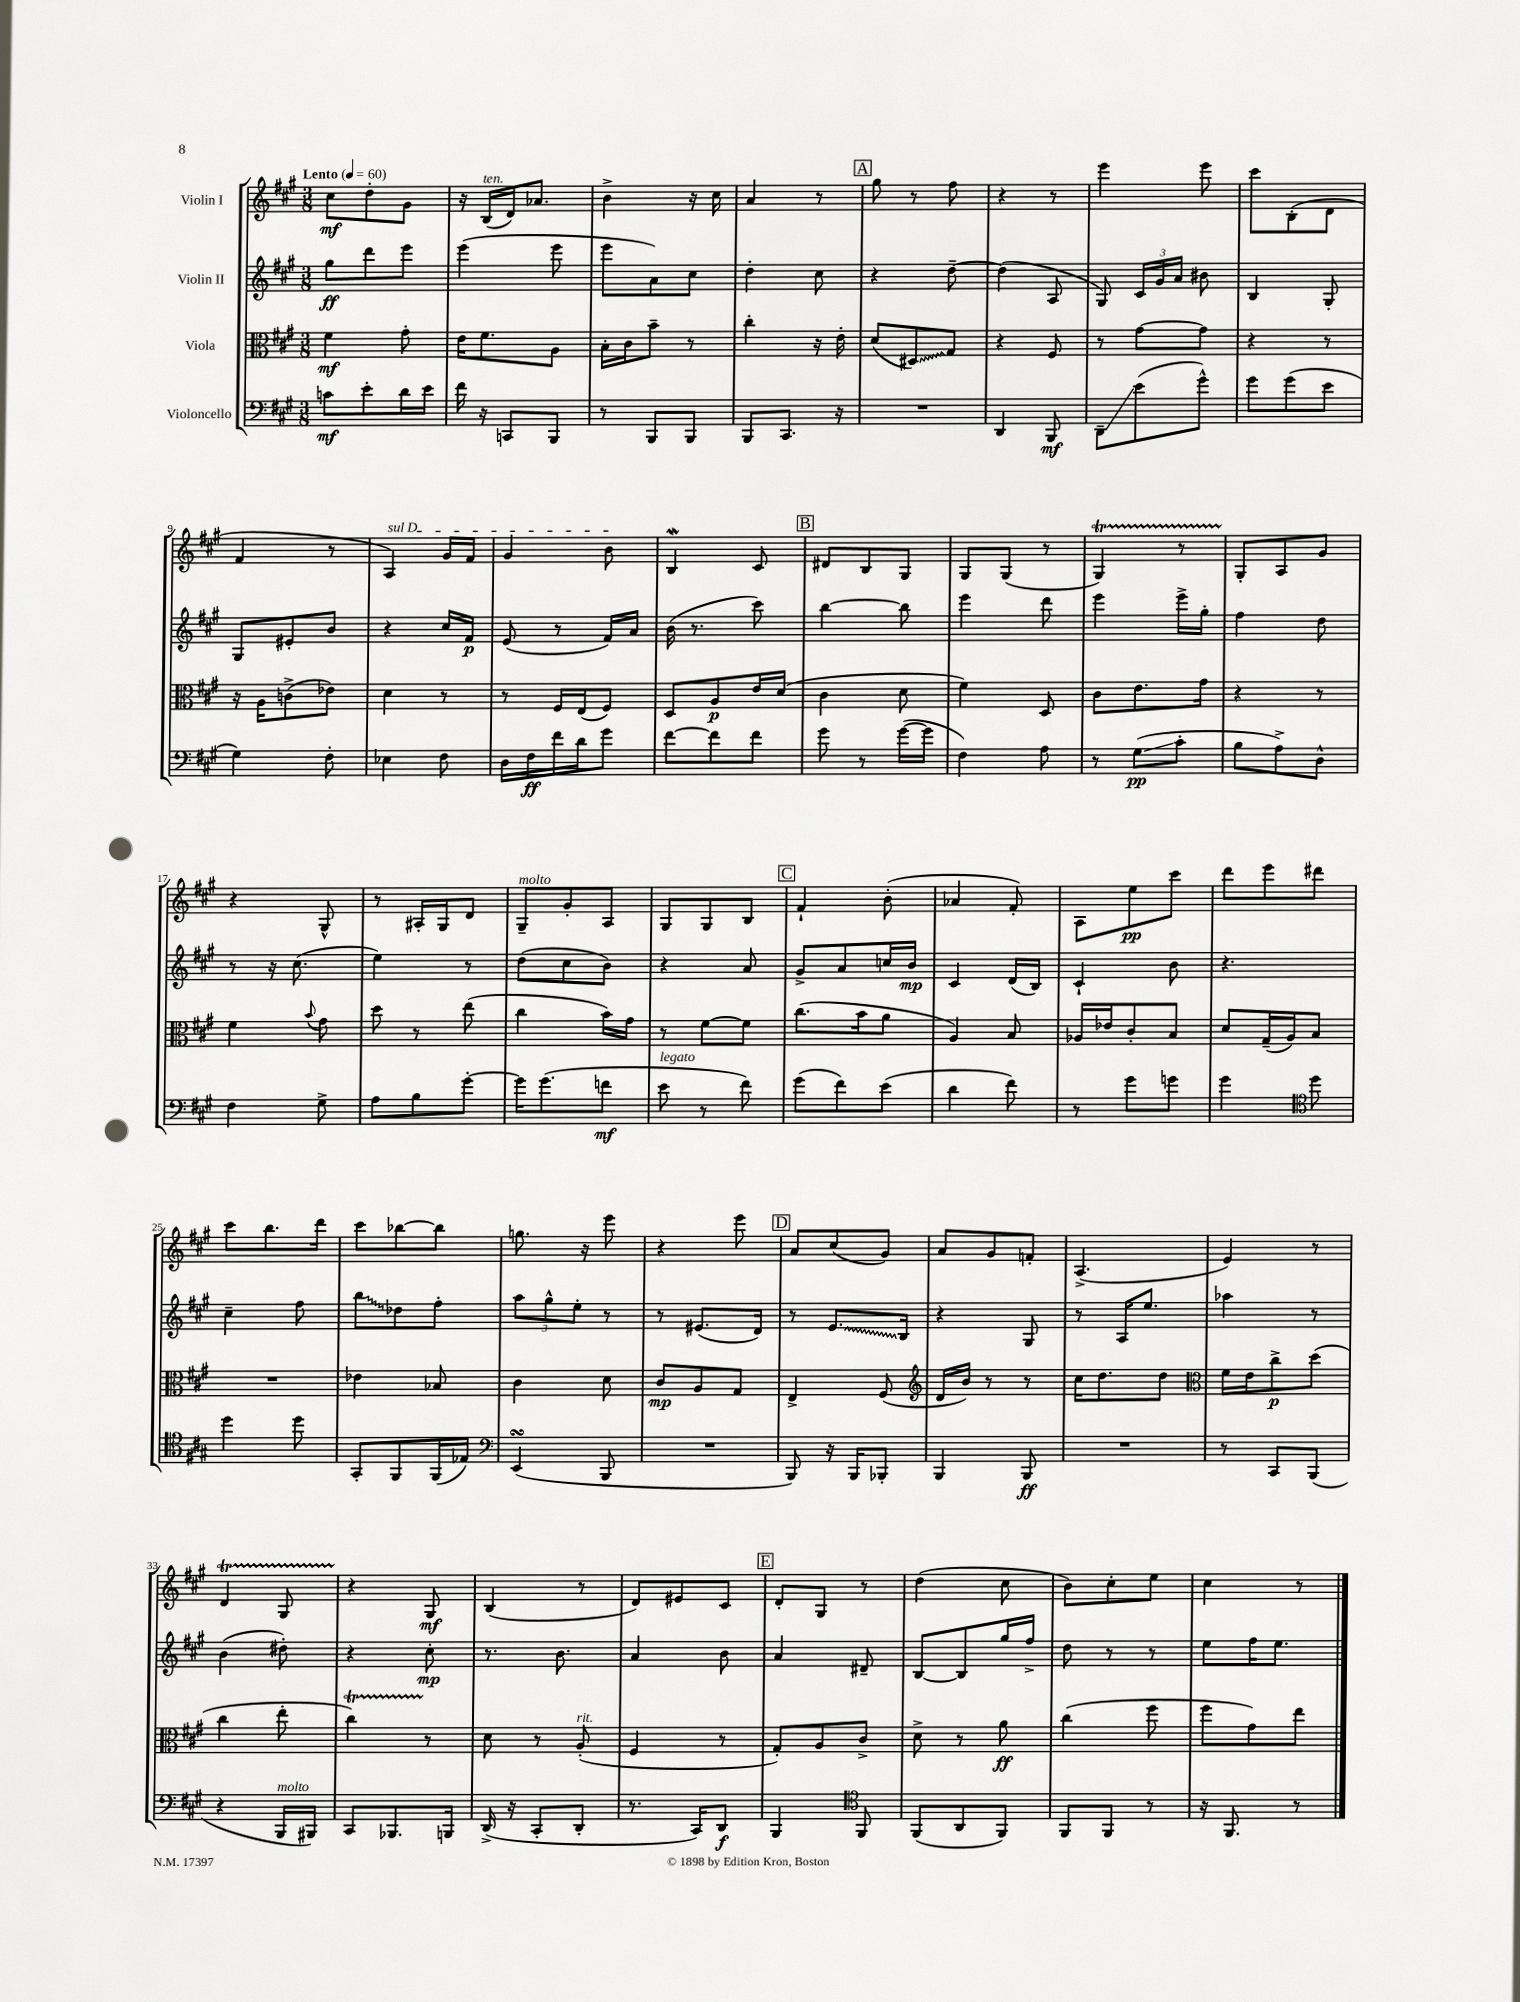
<<
\new StaffGroup <<
\new Staff = "s0" \with { instrumentName = "Violin I" } {
    \clef treble \key a \major \numericTimeSignature \time 3/8 \tempo "Lento" 4 = 60
    \autoBeamOff cis''8[\mf d''8-. gis'8] |
    r16 b16[^\markup { \italic "ten." }( d'16) aes'8.] |
    b'4-> r16 cis''16 |
    a'4 r8 |
    \mark \markup { \box "A" } gis''8 r8 fis''8 |
    r4 r8 |
    e'''4 e'''8 |
    cis'''8[ b8-.( d'8] |
    fis'4 r8 |
    \once \override TextSpanner.bound-details.left.text = \markup { \italic "sul D" } a4\startTextSpan) gis'16[ fis'16] |
    gis'4 b'8\stopTextSpan |
    b4\mordent cis'8 |
    \mark \markup { \box "B" } dis'8[ b8 gis8] |
    gis8[ gis8]( r8 |
    gis4\startTrillSpan) r8 |
    gis8[-.\stopTrillSpan a8 gis'8] |
    r4 gis8-^ |
    r8 ais16[-. gis16 d'8] |
    gis8[--^\markup { \italic "molto" } gis'8-. a8] |
    gis8[ gis8 b8] |
    \mark \markup { \box "C" } fis'4-! b'8-.( |
    aes'4 fis'8-.) |
    a8[ e''8\pp cis'''8] |
    d'''8[ e'''8 dis'''8] |
    cis'''8[ b''8. d'''16] |
    cis'''8[ bes''8~ bes''8] |
    g''8. r16 e'''8 |
    r4 e'''8 |
    \mark \markup { \box "D" } a'8[ cis''8( gis'8]) |
    a'8[ gis'8 f'8]-. |
    a4.->( |
    e'4) r8 |
    d'4\startTrillSpan gis8 |
    r4\stopTrillSpan gis8\mf |
    b4( r8 |
    d'8[) eis'8 cis'8] |
    \mark \markup { \box "E" } d'8[-. gis8] r8 |
    d''4( cis''8 |
    b'8[) cis''8-. e''8] |
    cis''4 r8 \bar "|." |
}
\new Staff = "s1" \with { instrumentName = "Violin II" } {
    \clef treble \key a \major \numericTimeSignature \time 3/8
    \autoBeamOff gis''8[\ff d'''8 e'''8] |
    e'''4( e'''8 |
    e'''8[ a'8) cis''8] |
    d''4-. cis''8 |
    \mark \markup { \box "A" } r4 d''8~-- |
    d''4( a8 |
    gis8) \tuplet 3/2 { cis'16[ gis'16 a'16] } bis'8 |
    b4 gis8-. |
    gis8[ eis'8-. b'8] |
    r4 cis''16[ fis'16]\p |
    e'8( r8 fis'16[) a'16] |
    b'16( r8. cis'''8) |
    \mark \markup { \box "B" } b''4~ b''8 |
    e'''4 d'''8 |
    e'''4 e'''16[-> gis''16]-. |
    fis''4 d''8 |
    r8 r16 cis''8.( |
    e''4) r8 |
    d''8[( cis''8 b'8]) |
    r4 a'8 |
    \mark \markup { \box "C" } gis'8[-> a'8 c''16 b'16]\mp |
    cis'4 d'16[( b16]) |
    cis'4-! b'8 |
    r4. |
    cis''4-- fis''8 |
    \once \override Glissando.style = #'zigzag b''8[\glissando des''8 fis''8]-. |
    \tuplet 3/2 { a''8[ gis''8-^ e''8]-. } r8 |
    r8 eis'8.[( d'16]) |
    \mark \markup { \box "D" } r8 \once \override Glissando.style = #'zigzag e'8.[\glissando b16] |
    r4 gis8 |
    r8 a16[ e''8.] |
    aes''4 r8 |
    b'4( dis''8-.) |
    r4 cis''8-.\mp |
    r8. b'8. |
    a'4 b'8 |
    \mark \markup { \box "E" } a'4 dis'8-- |
    b8[~ b8 gis''16 fis''16]-> |
    d''8 r8 r8 |
    e''8[ fis''16 e''8.] \bar "|." |
}
\new Staff = "s2" \with { instrumentName = "Viola" } {
    \clef alto \key a \major \numericTimeSignature \time 3/8
    \autoBeamOff fis'4\mf gis'8-. |
    e'16[ fis'8. a8] |
    b16[-. cis'16 b'8]-- r8 |
    cis''4-. r16 e'16-. |
    \mark \markup { \box "A" } d'8[( \once \override Glissando.style = #'zigzag dis8\glissando) gis8] |
    r4 fis8 |
    r8 gis'8[~ gis'8] |
    r4 r8 |
    r16 a16[ c'8->( ees'8]) |
    d'4 r8 |
    r8 fis16[ e16( fis8]) |
    d8[ a8\p e'16 d'16]( |
    \mark \markup { \box "B" } cis'4 d'8 |
    fis'4) d8 |
    cis'8[ e'8. gis'16] |
    r4 r8 |
    fis'4 \appoggiatura { b'8 } gis'8 |
    d''8 r8 e''8( |
    cis''4 b'16[) gis'16] |
    r8 fis'8[~ fis'8] |
    \mark \markup { \box "C" } cis''8.[( b'16 a'8] |
    a4) b8 |
    aes16[ ees'16 cis'8-. b8] |
    d'8[ gis16--( a16) b8] |
    R4. |
    ees'4 bes8 |
    cis'4 d'8 |
    cis'8[\mp a8 gis8] |
    \mark \markup { \box "D" } e4-> fis8( |
    \clef treble d'16[ b'16]) r8 r8 |
    cis''16[ d''8. d''8] |
    \clef alto fis'16[ e'16 cis''8->\p d''8]( |
    cis''4 e''8-. |
    cis''4\startTrillSpan) r8\stopTrillSpan |
    d'8 r8 a8-.^\markup { \italic "rit." }( |
    fis4 r8 |
    \mark \markup { \box "E" } gis8[-.) a8 cis'8]-> |
    d'8-> r8 a'8\ff |
    cis''4( fis''8 |
    fis''8[ gis'8) e''8] \bar "|." |
}
\new Staff = "s3" \with { instrumentName = "Violoncello" } {
    \clef bass \key a \major \numericTimeSignature \time 3/8
    \autoBeamOff c'8[\mf e'8-. d'16 e'16] |
    fis'16 r16 c,8[ b,,8] |
    r8 b,,8[ b,,8] |
    b,,8[ cis,8.] r16 |
    \mark \markup { \box "A" } R4. |
    d,4 b,,8\mf |
    d,8[--\glissando e'8( gis'8]-^) |
    gis'8[ gis'8( e'8] |
    gis4) fis8-. |
    ees4 fis8 |
    d16[ fis16\ff fis'16 d'16 gis'8] |
    fis'8[~ fis'8 fis'8] |
    \mark \markup { \box "B" } gis'8 r8 gis'16[~( gis'16] |
    fis4) a8 |
    r8 gis8[\glissando\pp( cis'8]-. |
    b8[ a8->) d8]-^ |
    fis4 gis8-> |
    a8[ b8 gis'8]~-. |
    gis'16[ gis'8.( f'8]\mf |
    e'8^\markup { \italic "legato" } r8 fis'8) |
    \mark \markup { \box "C" } gis'8[( fis'8) e'8]( |
    d'4 fis'8) |
    r8 gis'8[ g'8] |
    gis'4 \clef tenor d''8 |
    d''4 d''8 |
    gis,8[-. fis,8 fis,16( ees16]) |
    \clef bass e,4\turn( b,,8 |
    R4. |
    \mark \markup { \box "D" } b,,8) r16 b,,16[ bes,,8]-. |
    b,,4 b,,8\ff |
    R4. |
    r8 cis,8[ b,,8]( |
    r4 b,,16[^\markup { \italic "molto" } bis,,16]) |
    cis,8[ bes,,8. b,,16] |
    d,16->( r16 cis,8[-. d,8]-. |
    r8. cis,16[) d,8]\f |
    \mark \markup { \box "E" } b,,4 \clef tenor fis,8 |
    fis,8[( a,8 fis,8]) |
    fis,8[ fis,8] r8 |
    r16 fis,8. r8 \bar "|." |
}
>>
>>
